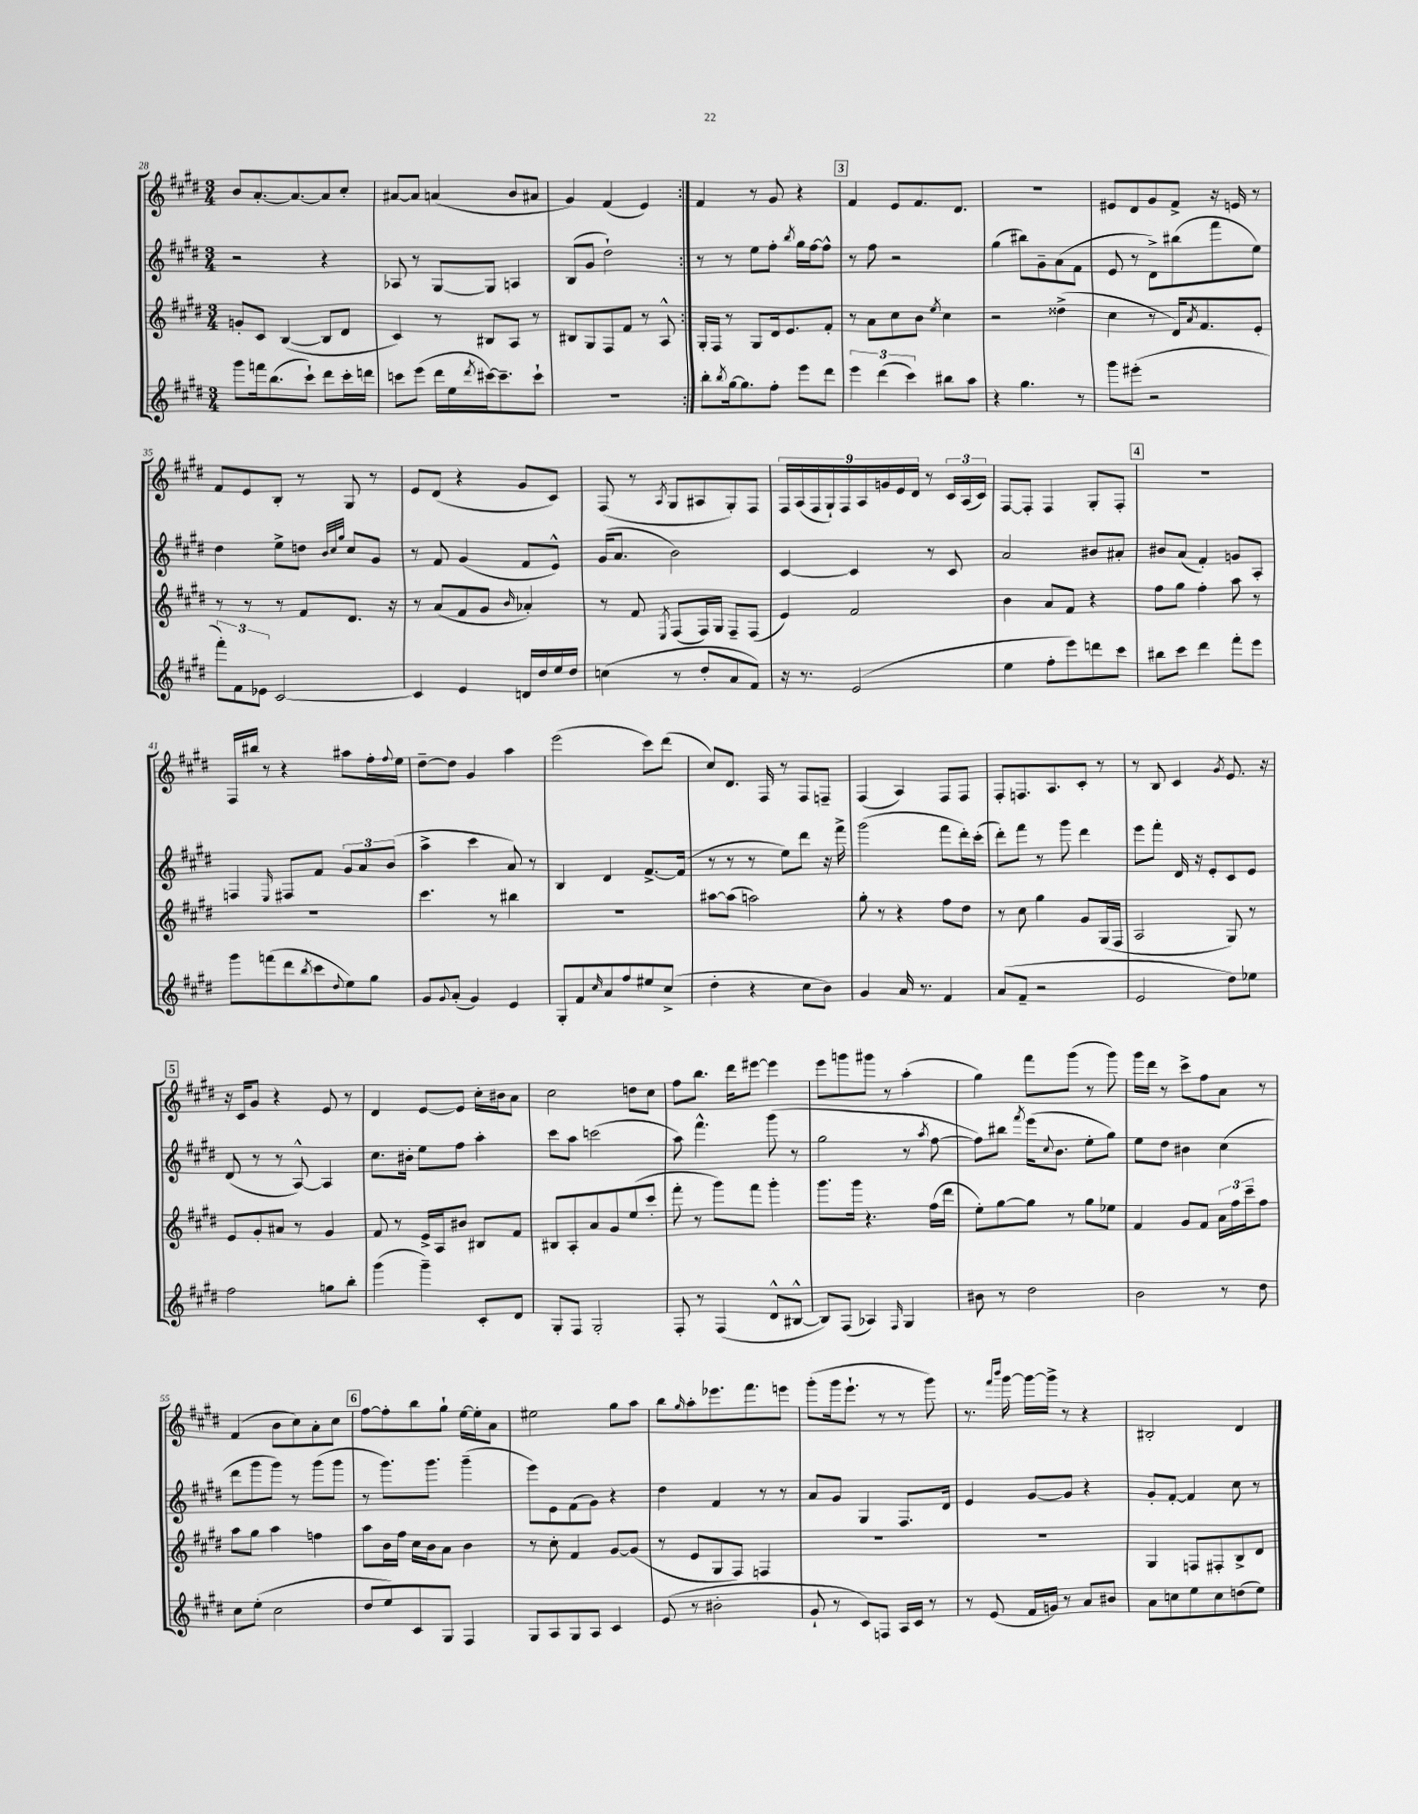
<<
\new StaffGroup <<
\new Staff = "s0" {
    \clef treble \key e \major \numericTimeSignature \time 3/4
    \repeat volta 2 { b'8 a'8.~-. a'8.~ a'8 cis''8-. |
    ais'8~ ais'8 a'4( b'8 ais'8 |
    gis'4) fis'4( e'4) | }
    fis'4 r8 gis'8 r4 |
    \mark \markup { \box "3" } fis'4 e'8 fis'8. dis'8. |
    R2. |
    eis'8 dis'8 gis'8 fis'8-> r16 e'16 r8 |
    fis'8 e'8 b8-. r8 gis8 r8 |
    e'8 dis'8( r4 gis'8 cis'8) |
    fis8( r8 \acciaccatura { a8 } gis8 ais8 gis8-.) fis8 |
    \tuplet 9/8 { fis16 a16( fis16 gis16-!) fis16 a16 g'16 e'16 dis'16 } r8 \tuplet 3/2 { cis'16 a16( cis'16) } |
    fis8~ fis8-. fis4 gis8-. fis8-. |
    \mark \markup { \box "4" } R2. |
    fis16 bis''16 r8 r4 ais''8 fis''16-. \appoggiatura { fis''8 } e''16 |
    dis''8~-- dis''8 gis'4 a''4 |
    e'''2( cis'''8) dis'''8( |
    cis''8) dis'8. fis16 r8 fis8 f8-- |
    fis4( a4) fis8 fis8 |
    fis8-. f8. a8. cis'8-. r8 |
    r8 b8 cis'4 \acciaccatura { gis'8 } e'8. r16 |
    \mark \markup { \box "5" } r16 cis'16 gis'8 r4 e'8 r8 |
    dis'4 e'8~ e'8 cis''16-. bis'16 a'8 |
    cis''2 d''8 cis''8 |
    fis''8 b''8. dis'''16 eis'''8~ eis'''4 |
    e'''8 g'''8 gis'''8 r8 a''4-.( |
    gis''4) fis'''8 gis'''8( r8 gis'''8) |
    gis'''16 dis'''16 r8 cis'''8-> fis''8 a'8 r8 |
    fis'4( b'8 cis''8) a'8-. cis''8 |
    \mark \markup { \box "6" } fis''8~ fis''8-. b''8 gis''8-! e''16~ e''16-. a'8 |
    eis''2 gis''8 a''8 |
    b''8 \grace { gis''16 } a''8-. ees'''8. fis'''8. e'''8 |
    gis'''8-.( gis'''16 e'''8.-! r8 r8 gis'''8) |
    r8. \grace { fis'''16 b'''16 } gis'''16~ gis'''16~ gis'''16-> r8 r4 |
    bis2-. dis'4 \bar "|." |
}
\new Staff = "s1" {
    \clef treble \key e \major \numericTimeSignature \time 3/4
    \repeat volta 2 { r2 r4 |
    aes8 r8 gis8~ gis8 a4 |
    b8( gis'8 dis''2-!) | }
    r8 r8 e''8 fis''8-. \acciaccatura { b''8 } gis''16 fis''16~ fis''8-^ |
    \mark \markup { \box "3" } r8 fis''8 r2 |
    gis''4( bis''8) gis'8-- a'8( fis'8 |
    e'8 r8 dis'8->) bis''8( fis'''8 e''8) |
    dis''4 e''8-> d''8 \grace { b'32 cis''32 gis''32 } cis''8 gis'8 |
    r8 fis'8 gis'4( fis'8 e'8-^) |
    gis'16( a'8. b'2) |
    cis'4~ cis'4 r8 cis'8 |
    a'2 bis'8 ais'8-. |
    \mark \markup { \box "4" } bis'8 a'8( fis'4-.) g'8 a8-. |
    f4 \grace { e16 } fis8 fis'8 \tuplet 3/2 { gis'8 a'8 b'8( } |
    a''4-> cis'''4 a'8) r8 |
    b4 dis'4 fis'8.~-> fis'16( |
    r8 r8 r8 e''8) dis'''8 r16 fis'''16-> |
    gis'''2( fis'''8 dis'''16-.) cis'''16-.( |
    dis'''8-.) fis'''8 r8 gis'''8 dis'''4 |
    e'''8 fis'''8-. dis'16 r16 e'8-. cis'8 e'8 |
    \mark \markup { \box "5" } dis'8( r8 r8 a8~-^) a4 |
    cis''8. bis'16-. e''8 fis''8 a''4-. |
    cis'''8 a''8 c'''2( |
    a''8) fis'''4.-^ gis'''8( r8 |
    gis''2 r8 \acciaccatura { a''8 } fis''8~ |
    fis''8) bis''8 \acciaccatura { fis'''8 } e'''16( \appoggiatura { cis''8 } b'8. e''8-. gis''8) |
    e''8 dis''8 bis'4 cis''4( |
    dis'''8 gis'''8 gis'''8) r8 gis'''8( gis'''8 |
    \mark \markup { \box "6" } r8 gis'''8.) gis'''8. gis'''4--( |
    e'''8) e'8 fis'8( gis'8) r4 |
    dis''4 fis'4 r8 r8 |
    a'8 gis'8 gis4 fis8. dis'16 |
    e'4 gis'8~ gis'8 r4 |
    gis'8-. fis'8~-. fis'4 cis''8 r8 \bar "|." |
}
\new Staff = "s2" {
    \clef treble \key e \major \numericTimeSignature \time 3/4
    \repeat volta 2 { g'8-. cis'8 b4~( b8 dis'8 |
    cis'4) r8 bis8 a8 r8 |
    bis8 gis8 fis8 fis'8 r8 a8-^ | }
    gis16-. fis16 r8 gis8 dis'16 e'8. fis'8-. |
    \mark \markup { \box "3" } r8 a'8 cis''8 b'8 \acciaccatura { e''8 } cis''4 |
    r2 disis''4->( |
    cis''4 r8 dis'16) \acciaccatura { a'8 } fis'8. e'8-. |
    r8 r8 r8 fis'8 dis'8. r16 |
    r8 a'8( fis'8 gis'8 \grace { b'16 } aes'4-.) |
    r8 fis'8 \acciaccatura { e8 } fis8( fis16) gis16 fis8-- fis8( |
    e'4) fis'2 |
    b'4 a'8 fis'8 r4 |
    \mark \markup { \box "4" } fis''8 gis''8 fis''4-. a''8 r8 |
    R2. |
    cis'''4. r8 bis''4 |
    R2. |
    ais''8~ ais''8( a''2) |
    gis''8-. r8 r4 fis''8 dis''8 |
    r8 cis''8 gis''4 gis'8 gis16( fis16 |
    a2 gis8) r8 |
    \mark \markup { \box "5" } e'8 gis'8-. ais'8 r8 gis'4 |
    fis'8 r8 e'16-> a16 bis'8 bis8 fis'8 |
    bis8 a8-. a'8 gis'8 e''8( cis'''8-. |
    fis'''8-. r8 gis'''8) fis'''8 gis'''4-. |
    gis'''8. gis'''16 r4. fis''16( dis'''16 |
    e''8-.) gis''8~ gis''8 r8 gis''8 ees''8 |
    fis'4 gis'8 fis'8 \tuplet 3/2 { a'16 fis''16 cis'''16-- } fis''8 |
    a''8 gis''8 a''4 f''4 |
    \mark \markup { \box "6" } a''8 b'16 fis''16 cis''16 b'16 a'8 b'4 |
    r8 cis''8-. fis'4 gis'8~ gis'8( |
    r8 e'8 gis8 fis8) f4 |
    R2. |
    R2. |
    gis4 f8 fis8-. b8-> dis'8 \bar "|." |
}
\new Staff = "s3" {
    \clef treble \key e \major \numericTimeSignature \time 3/4
    \repeat volta 2 { gis'''8 f'''16 b''8.( cis'''8-!) dis'''8 cis'''16-. d'''16 |
    c'''8 e'''8( dis'''16 e''16 \acciaccatura { dis'''8 } cis'''16~) cis'''8.-- cis'''8-! |
    R2. | }
    b''8-. \acciaccatura { b''8 } gis''16~ gis''8. fis''8-. e'''8 dis'''8 |
    \mark \markup { \box "3" } \tuplet 3/2 { e'''4 dis'''4( cis'''4) } bis''8 a''8 |
    r4 gis''4. r8 |
    gis'''8 eis'''8-.( r2 |
    \tuplet 3/2 { fis'''8-.) fis'8 ees'8 } cis'2~ |
    cis'4 e'4 d'16 dis''16 e''16 dis''16 |
    c''4( r8 dis''8-. a'8 fis'8) |
    r16 r8. e'2( |
    e''4 fis''8-. e'''8) d'''8 cis'''8 |
    \mark \markup { \box "4" } bis''8 cis'''8 dis'''4 fis'''8-. e'''8 |
    gis'''8 f'''8( dis'''8 \acciaccatura { b''8 } cis'''8 \appoggiatura { dis''8 } e''8) gis''8 |
    gis'8 \appoggiatura { gis'8 } a'8-.( gis'4) e'4 |
    gis8-. fis'8 \grace { cis''16 } a'8 fis''8 eis''8 cis''8->( |
    dis''4-. r4 cis''8 b'8) |
    gis'4 a'16 r8. fis'4 |
    a'8( fis'8-- r2 |
    e'2 dis''8) ees''8 |
    \mark \markup { \box "5" } fis''2 g''8 b''8-. |
    gis'''4( gis'''4--) cis'8-. dis'8 |
    gis8-. fis8 gis2-. |
    fis8-. r8 fis4( dis'8-^ bis8~-^ |
    bis8) fis8( aes4) \grace { fis16 } gis4 |
    bis'8 r8 dis''2 |
    b'2 r8 dis''8 |
    cis''8 e''8-.( cis''2 |
    \mark \markup { \box "6" } dis''8 e''8) cis'8 gis8 fis4 |
    gis8 a8 gis8 a8 cis'4 |
    e'8( r8 bis'2-. |
    gis'8-! r8 cis'8) f8 a16 cis'16 r8 |
    r8 e'8( fis'16 g'16) r8 a'8 bis'8 |
    a'8 c''8 e''8 c''8 d''8( e''8) \bar "|." |
}
>>
>>
\layout { \context { \Score currentBarNumber = #28 } }
